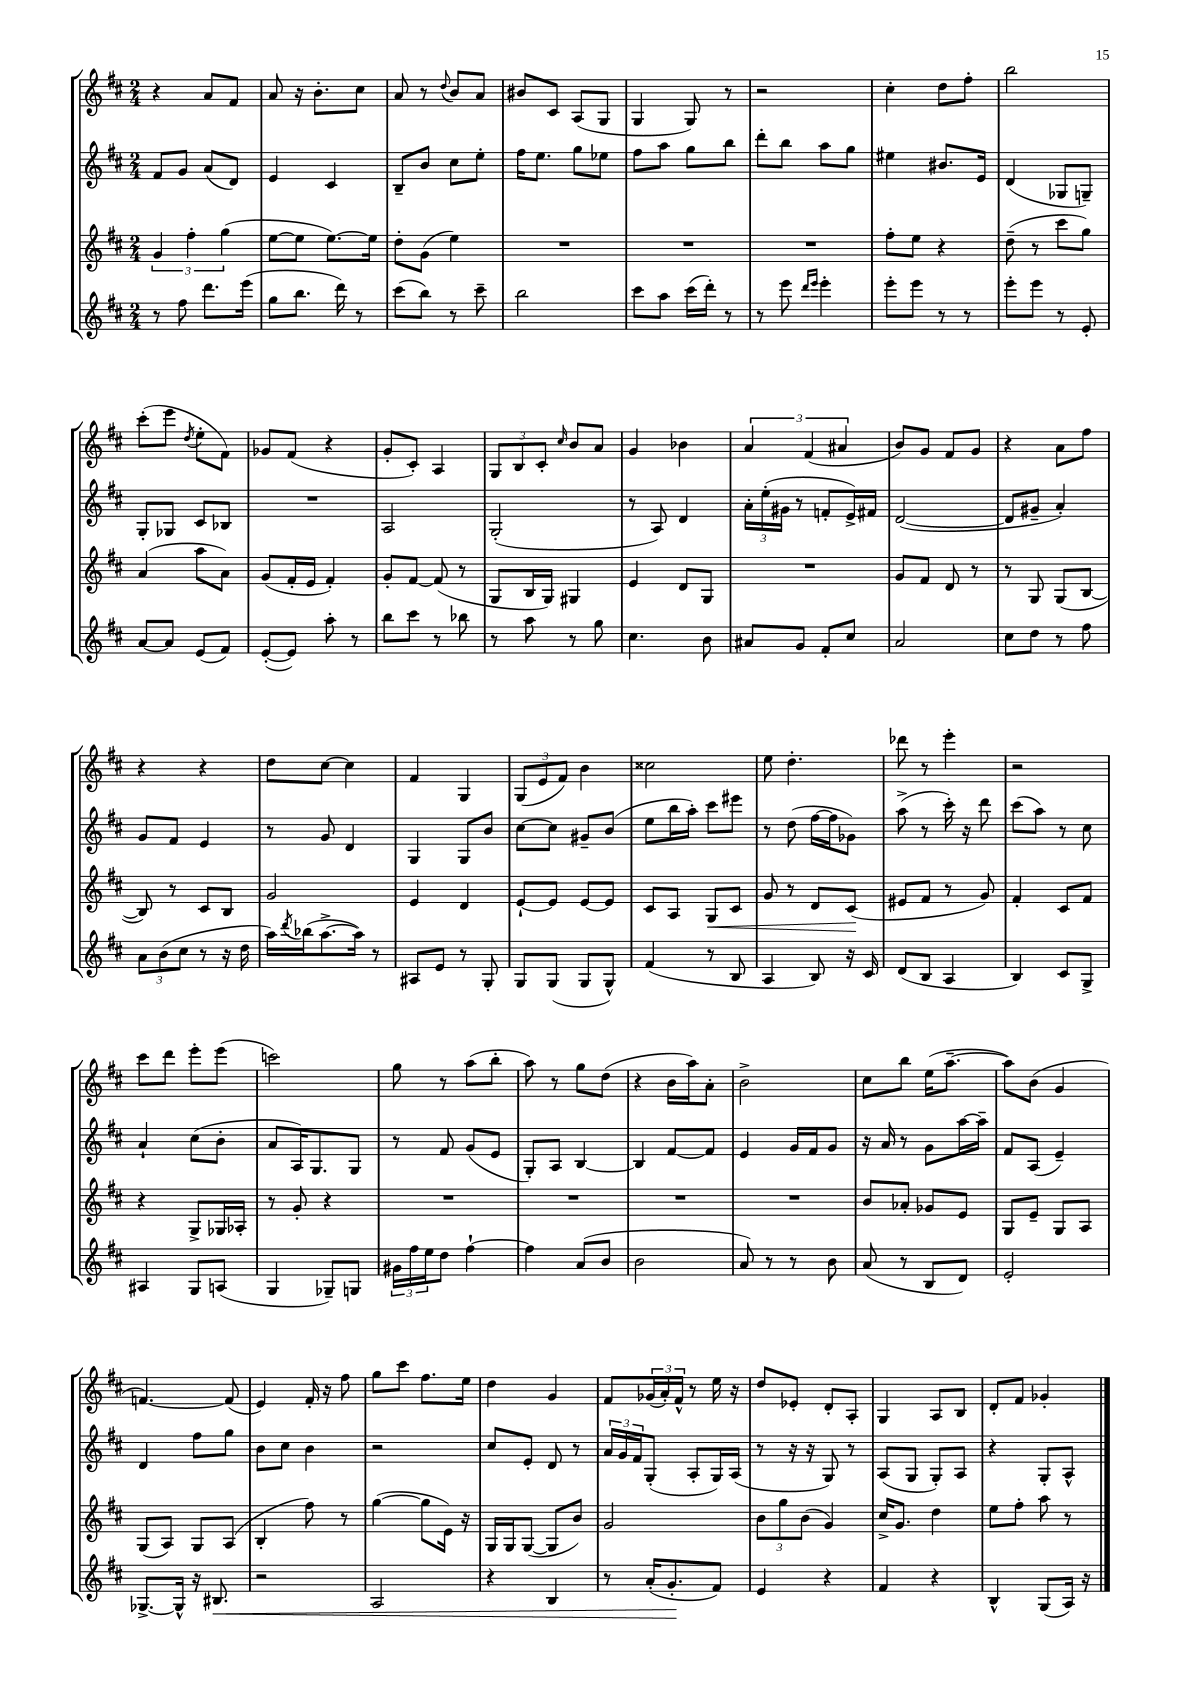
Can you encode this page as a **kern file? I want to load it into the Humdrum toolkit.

**kern	**dynam	**kern	**dynam	**kern	**kern
*part4	*part4	*part3	*part3	*part2	*part1
*staff4	*staff4	*staff3	*staff3	*staff2	*staff1
*clefG2	*	*clefG2	*	*clefG2	*clefG2
*k[f#c#]	*	*k[f#c#]	*	*k[f#c#]	*k[f#c#]
*M2/4	*	*M2/4	*	*M2/4	*M2/4
=45	=45	=45	=45	=45	=45
8r	.	6g/	.	8f#/L	4r
8ff#\	.	.	.	8g/J	.
.	.	6ff#'\	.	.	.
8.ddd\L	.	.	.	(8a/L	8a/L
.	.	(6gg\	.	.	.
.	.	.	.	8d/J)	8f#/J
(16eee\Jk	.	.	.	.	.
=46	=46	=46	=46	=46	=46
8gg\L	.	[8ee\L	.	4e/	8a/
8.bb\J	.	8ee\J]	.	.	16r
.	.	.	.	.	8.b'\L
.	.	[8.ee\L)	.	4c#/	.
16ddd\)	.	.	.	.	.
8r	.	.	.	.	8cc#\J
.	.	16ee\Jk]	.	.	.
=47	=47	=47	=47	=47	=47
(8ccc#\L	.	8dd'\L	.	8B~/L	8a/
8bb\J)	.	(8g\J	.	8b/J	8r
.	.	.	.	.	8qqdd/
8r	.	4ee\)	.	8cc#\L	8b/L
8ccc#~\	.	.	.	8ee'\J	8a/J
=48	=48	=48	=48	=48	=48
2bb\	.	2r	.	16ff#\KL	8b#X/L
.	.	.	.	8.ee\J	.
.	.	.	.	.	8c#/J
.	.	.	.	8gg\L	(8A/L
.	.	.	.	8ee-X\J	8G/J
=49	=49	=49	=49	=49	=49
8ccc#\L	.	2r	.	8ff#\L	4G/
8aa\J	.	.	.	8aa\J	.
(16ccc#\LL	.	.	.	8gg\L	8G/)
16ddd'\JJ)	.	.	.	.	.
8r	.	.	.	8bb\J	8r
=50	=50	=50	=50	=50	=50
8r	.	2r	.	8ddd'\L	2r
8eee\	.	.	.	8bb\J	.
16qqddd/LL	.	.	.	.	.
16qqeee/JJ	.	.	.	.	.
4eee'\	.	.	.	8aa\L	.
.	.	.	.	8gg\J	.
=51	=51	=51	=51	=51	=51
8eee'\L	.	8ff#'\L	.	4ee#X\	4cc#'\
8eee\J	.	8ee\J	.	.	.
8r	.	4r	.	8.b#X/L	8dd\L
8r	.	.	.	.	8ff#'\J
.	.	.	.	16e/Jk	.
=52	=52	=52	=52	=52	=52
8eee'\L	.	(8dd~\	.	(4d/	2bb\
8eee\J	.	8r	.	.	.
8r	.	8ccc#\L	.	8G-X/L	.
8e'/	.	8gg\J)	.	8Gn~/J)	.
!!LO:LB:g=z
=53	=53	=53	=53	=53	=53
[8a/L	.	(4a/	.	8G'/L	(8ccc#'\L
8a/J]	.	.	.	8G-X/J	8eee\J
.	.	.	.	.	8qdd/
(8e/L	.	8aa\L	.	8c#/L	8ee'\L
8f#/J)	.	8a\J)	.	8B-X/J	8f#\J)
=54	=54	=54	=54	=54	=54
([8e'/L	.	(8g/L	.	2r	8g-X/L
8e/J])	.	16f#'/L	.	.	(8f#/J
.	.	16e/JJ	.	.	.
8aa'\	.	4f#'/)	.	.	4r
8r	.	.	.	.	.
=55	=55	=55	=55	=55	=55
8bb\L	.	8g'/L	.	2A/	8g'/L
8ccc#\J	.	[8f#/J	.	.	8c#'/J)
8r	.	(8f#/]	.	.	4A/
8bb-X\	.	8r	.	.	.
=56	=56	=56	=56	=56	=56
8r	.	8G/L	.	(2G'/	12G/L
.	.	.	.	.	12B/
8aa\	.	16B/L	.	.	.
.	.	.	.	.	12c#'/J
.	.	16G/JJ)	.	.	.
.	.	.	.	.	16qqcc#/
8r	.	4G#X/	.	.	8b/L
8gg\	.	.	.	.	8a/J
=57	=57	=57	=57	=57	=57
4.cc#\	.	4e/	.	8r	4g/
.	.	.	.	8A/)	.
.	.	8d/L	.	4d/	4b-X\
8b\	.	8G/J	.	.	.
=58	=58	=58	=58	=58	=58
8a#X/L	.	2r	.	24a'\LL	6a/
.	.	.	.	(24ee'\	.
.	.	.	.	24g#X\JJ	.
8g/J	.	.	.	8r	.
.	.	.	.	.	(6f#/
8f#'/L	.	.	.	8fn'/L	.
.	.	.	.	.	6a#X/
8cc#/J	.	.	.	16e^/L)	.
.	.	.	.	16f#X/JJ	.
=59	=59	=59	=59	=59	=59
2a/	.	8g/L	.	([2d/	8b/L)
.	.	8f#/J	.	.	8g/J
.	.	8d/	.	.	8f#/L
.	.	8r	.	.	8g/J
=60	=60	=60	=60	=60	=60
8cc#\L	.	8r	.	8d/L]	4r
8dd\J	.	8G/	.	8g#X~/J	.
8r	.	(8G/L	.	4a'/)	8a\L
8ff#\	.	[8B/J	.	.	8ff#\J
!!LO:LB:g=z
=61	=61	=61	=61	=61	=61
12a\L	.	8B/])	.	8g/L	4r
(12b\	.	.	.	.	.
.	.	8r	.	8f#/J	.
12cc#\J	.	.	.	.	.
8r	.	8c#/L	.	4e/	4r
16r	.	8B/J	.	.	.
16dd\	.	.	.	.	.
=62	=62	=62	=62	=62	=62
16aa\LL)	.	2g/	.	8r	8dd\L
8qddd/	.	.	.	.	.
(16bb-X\J	.	.	.	.	.
[8.aa^\	.	.	.	8g/	[8cc#\J
.	.	.	.	4d/	4cc#\]
16aa\Jk])	.	.	.	.	.
8r	.	.	.	.	.
=63	=63	=63	=63	=63	=63
8A#X/L	.	4e/	.	4G/	4f#/
8e/J	.	.	.	.	.
8r	.	4d/	.	8G/L	4G/
8G'/	.	.	.	8b/J	.
=64	=64	=64	=64	=64	=64
8G/L	.	[8e`/L	.	[8cc#\L	(12G/L
.	.	.	.	.	12e/
(8G/J	.	8e/J]	.	8cc#\J]	.
.	.	.	.	.	12f#/J)
8G/L	.	[8e/L	.	8g#X~/L	4b\
8G^^/J)	.	8e/J]	.	(8b/J	.
=65	=65	=65	=65	=65	=65
(4f#/	.	8c#/L	.	8ee\L	2cc##X\
.	.	8A/J	.	16bb\L	.
.	.	.	.	16aa'\JJ)	.
!	!	!	!LO:HP:b	!	!
8r	.	8G/L	<	8ccc#\L	.
8B/	.	8c#/J	.	8eee#X\J	.
=66	=66	=66	=66	=66	=66
4A/	.	8g/	.	8r	8ee\
.	.	8r	.	(8dd\	4.dd'\
8B/)	.	8d/L	.	[16ff#\LL	.
.	.	.	.	16ff#\J]	.
16r	.	(8c#/J	.	8g-X\J)	.
16c#/	.	.	.	.	.
.	.	.	[	.	.
=67	=67	=67	=67	=67	=67
(8d/L	.	8e#X/L	.	(8aa^\	8ddd-X\
8B/J	.	8f#/J	.	8r	8r
4A/	.	8r	.	16ccc#'\)	4eee'\
.	.	.	.	16r	.
.	.	8g/)	.	8ddd\	.
=68	=68	=68	=68	=68	=68
4B/)	.	4f#'/	.	(8ccc#\L	2r
.	.	.	.	8aa\J)	.
8c#/L	.	8c#/L	.	8r	.
8G^/J	.	8f#/J	.	8cc#\	.
!!LO:LB:g=z
=69	=69	=69	=69	=69	=69
4A#X/	.	4r	.	4a`/	8ccc#\L
.	.	.	.	.	8ddd\J
8G/L	.	8G^/L	.	(8cc#\L	8eee'\L
(8An/J	.	16G-X/L	.	8b'\J	(8eee\J
.	.	16A-X'/JJ	.	.	.
=70	=70	=70	=70	=70	=70
4G/	.	8r	.	8a/L	2cccn\)
.	.	8g'/	.	16A/K)	.
.	.	.	.	8.G/	.
8G-X~/L)	.	4r	.	.	.
8Gn/J	.	.	.	8G/J	.
=71	=71	=71	=71	=71	=71
24g#X\LL	.	2r	.	8r	8gg\
24ff#\	.	.	.	.	.
24ee\J	.	.	.	.	.
8dd\J	.	.	.	8f#/	8r
[4ff#`\	.	.	.	(8g/L	(8aa\L
.	.	.	.	8e/J	8bb'\J
=72	=72	=72	=72	=72	=72
4ff#\]	.	2r	.	8G'/L)	8aa\)
.	.	.	.	8A/J	8r
(8a/L	.	.	.	[4B/	8gg\L
8b/J	.	.	.	.	(8dd\J
=73	=73	=73	=73	=73	=73
2b\	.	2r	.	4B/]	4r
.	.	.	.	[8f#/L	16b\LL
.	.	.	.	.	16aa\J)
.	.	.	.	8f#/J]	8a'\J
=74	=74	=74	=74	=74	=74
8a/)	.	2r	.	4e/	2b^\
8r	.	.	.	.	.
8r	.	.	.	16g/LL	.
.	.	.	.	16f#/J	.
8b\	.	.	.	8g/J	.
=75	=75	=75	=75	=75	=75
(8a/	.	8b/L	.	16r	8cc#\L
.	.	.	.	16a/	.
8r	.	8a-X'/J	.	8r	8bb\J
8B/L	.	8g-X/L	.	8g\L	(16ee\KL
.	.	.	.	.	[8.aa~\J
8d/J)	.	8e/J	.	[16aa\L	.
.	.	.	.	16aa~\JJ]	.
=76	=76	=76	=76	=76	=76
2e'/	.	8G/L	.	8f#/L	8aa\L])
.	.	8e~/J	.	(8A/J	(8b\J
.	.	8G/L	.	4e~/)	4g/
.	.	8A/J	.	.	.
!!LO:LB:g=z
=77	=77	=77	=77	=77	=77
[8.G-X^/L	.	(8G/L	.	4d/	[4.fn/)
.	.	8A/J)	.	.	.
16G-^^/Jk]	.	.	.	.	.
16r	.	8G/L	.	8ff#\L	.
!	!LO:HP:b	!	!	!	!
8.B#X/	<	.	.	.	.
.	.	(8A/J	.	8gg\J	(8f/]
=78	=78	=78	=78	=78	=78
2r	.	4B'/	.	8b\L	4e/)
.	.	.	.	8cc#\J	.
.	.	8ff#\)	.	4b\	16f#'/
.	.	.	.	.	16r
.	.	8r	.	.	8ff#\
=79	=79	=79	=79	=79	=79
2A/	.	([4gg\	.	2r	8gg\L
.	.	.	.	.	8ccc#\J
.	.	8gg\L]	.	.	8.ff#\L
.	.	16e\Jk)	.	.	.
.	.	16r	.	.	16ee\Jk
=80	=80	=80	=80	=80	=80
4r	.	16G/LL	.	8cc#/L	4dd\
.	.	16G/J	.	.	.
.	.	([8G/J	.	8e'/J	.
4B/	.	8G/L]	.	8d/	4g/
.	.	8b/J)	.	8r	.
=81	=81	=81	=81	=81	=81
8r	.	2g/	.	24a/LL	8f#/L
.	.	.	.	24g/	.
.	.	.	.	24f#/J	.
(16a'/KL	.	.	.	(8G'/J	(24g-X/L
.	.	.	.	.	24a'/)
8.g'/	.	.	.	.	.
.	.	.	.	.	24f#^^/JJ
.	.	.	.	8A'/L	8r
8f#/J)	[	.	.	16G/L)	16ee\
.	.	.	.	(16A/JJ	16r
=82	=82	=82	=82	=82	=82
4e/	.	12b\L	.	8r	8dd/L
.	.	12gg\	.	.	.
.	.	.	.	16r	8e-X'/J
.	.	(12b\J	.	.	.
.	.	.	.	16r	.
4r	.	4g/)	.	8G/)	8d'/L
.	.	.	.	8r	8A'/J
=83	=83	=83	=83	=83	=83
4f#/	.	16cc#^/KL	.	(8A/L	4G/
.	.	8.g/J	.	.	.
.	.	.	.	8G/J	.
4r	.	4dd\	.	8G'/L)	8A/L
.	.	.	.	8A/J	8B/J
=84	=84	=84	=84	=84	=84
4B^^/	.	8ee\L	.	4r	8d'/L
.	.	8ff#'\J	.	.	8f#/J
(8G/L	.	8aa\	.	8G'/L	4g-X'/
16A/Jk)	.	8r	.	8A^^/J	.
16r	.	.	.	.	.
==	==	==	==	==	==
*-	*-	*-	*-	*-	*-
